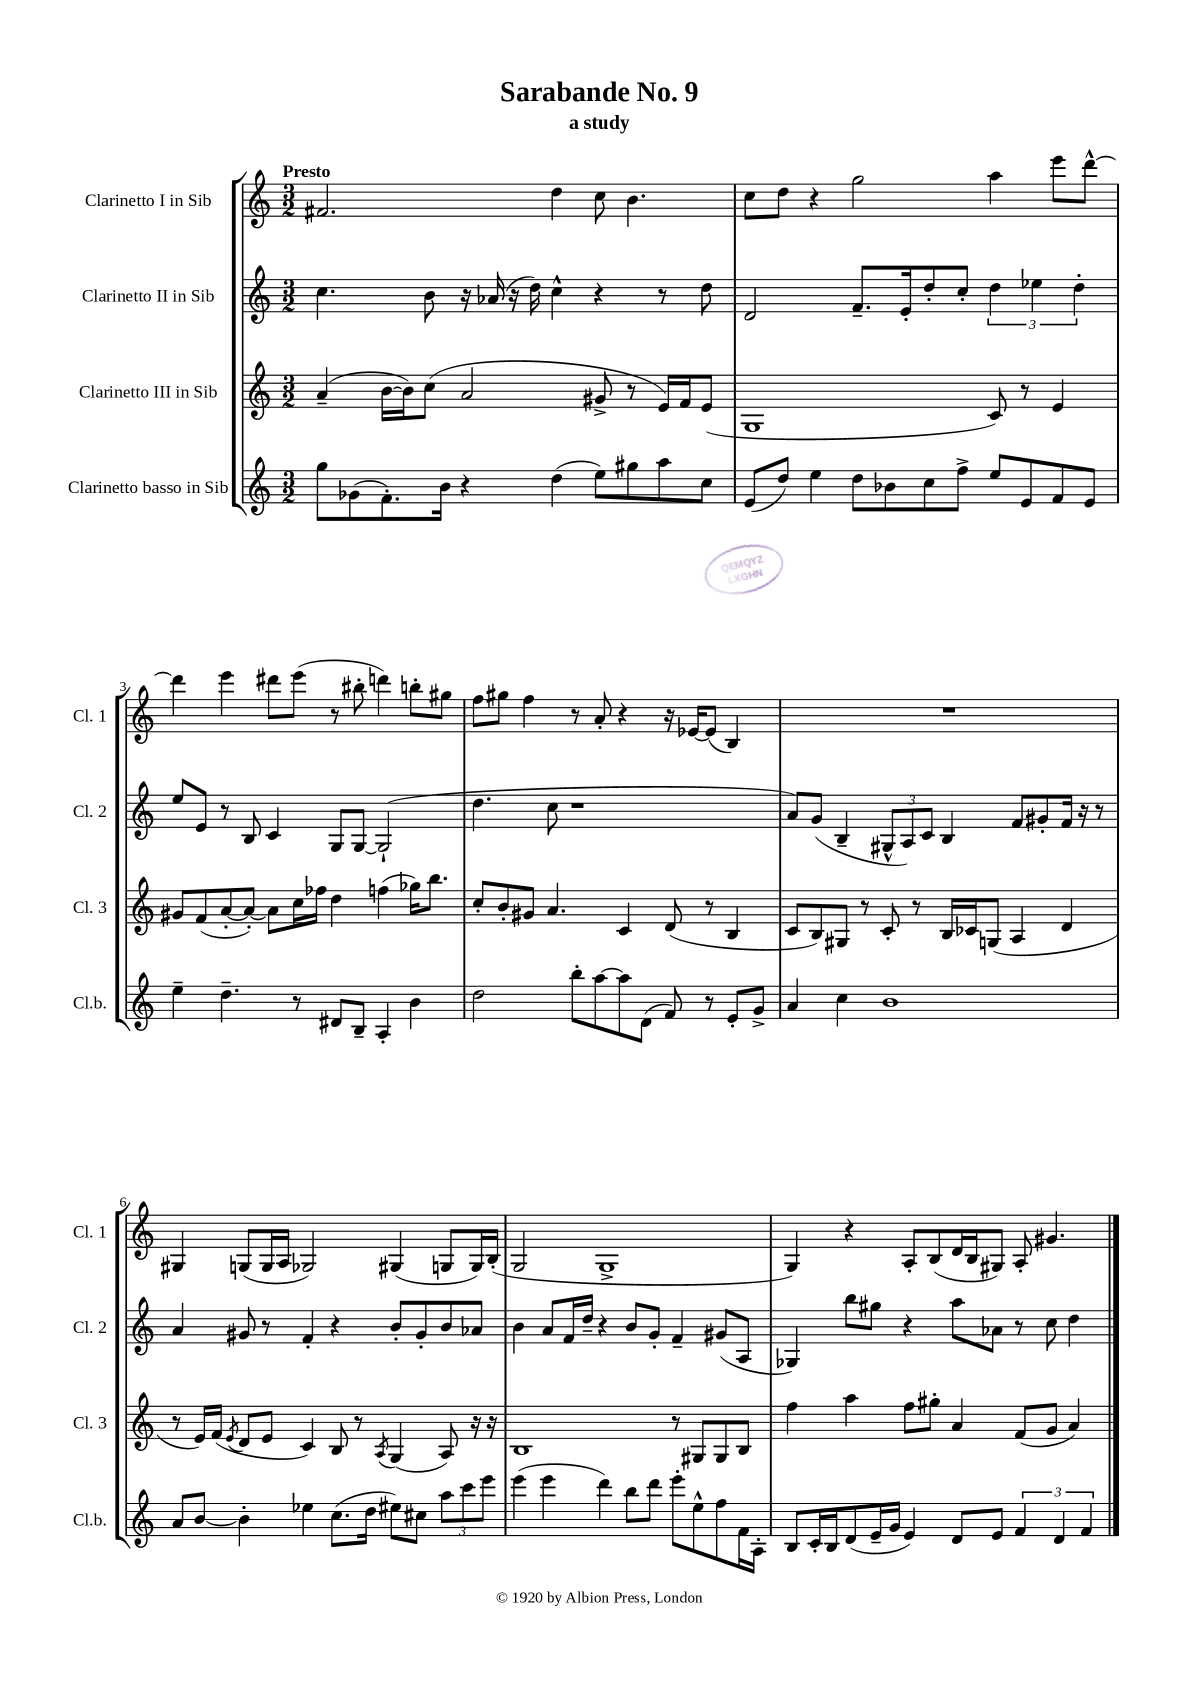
\header { title = "Sarabande No. 9" subtitle = "a study" }
<<
\new StaffGroup <<
\new Staff = "s0" \with { instrumentName = "Clarinetto I in Sib" shortInstrumentName = "Cl. 1" } {
    \clef treble \key c \major \numericTimeSignature \time 3/2 \tempo "Presto"
    \autoBeamOff fis'2. d''4 c''8 b'4. |
    c''8[ d''8] r4 g''2 a''4 e'''8[ d'''8]~-^ |
    d'''4 e'''4 dis'''8[ e'''8]( r8 bis''8-. d'''4) b''8[-. gis''8] |
    f''8[ gis''8] f''4 r8 a'8-. r4 r16 ees'16[~ ees'8]( b4) |
    R1. |
    gis4 g8[( g16 a16] ges2) gis4( g8[ g16) b16]-.( |
    g2 g1-> |
    g4) r4 a8[-. b8( d'16 b16 gis8]) a8-. gis'4. \bar "|." |
}
\new Staff = "s1" \with { instrumentName = "Clarinetto II in Sib" shortInstrumentName = "Cl. 2" } {
    \clef treble \key c \major \numericTimeSignature \time 3/2
    \autoBeamOff c''4. b'8 r16 aes'16( r16 d''16) c''4-^ r4 r8 d''8 |
    d'2 f'8.[-- e'16-. d''8-. c''8]-. \tuplet 3/2 { d''4 ees''4 d''4-. } |
    e''8[ e'8] r8 b8 c'4 g8[ g8]~ g2-!( |
    d''4. c''8 r1 |
    a'8[) g'8]( b4-- \tuplet 3/2 { gis8[-^ a8) c'8] } b4 f'8[ gis'8-. f'16] r16 r8 |
    a'4 gis'8 r8 f'4-. r4 b'8[-. gis'8-. b'8 aes'8] |
    b'4 a'8[ f'16 d''16]-- r4 b'8[ g'8]-. f'4-- gis'8[( a8] |
    ges4) b''8[ gis''8] r4 a''8[ aes'8] r8 c''8 d''4 \bar "|." |
}
\new Staff = "s2" \with { instrumentName = "Clarinetto III in Sib" shortInstrumentName = "Cl. 3" } {
    \clef treble \key c \major \numericTimeSignature \time 3/2
    \autoBeamOff a'4--( b'16[~ b'16) c''8]( a'2 gis'8-> r8 e'16[) f'16 e'8]( |
    g1 c'8) r8 e'4 |
    gis'8[ f'8( a'8~-. a'8]~-.) a'8[ c''16 fes''16] d''4 f''4( ges''16[) b''8.] |
    c''8[-. b'8-. gis'8] a'4. c'4 d'8( r8 b4 |
    c'8[ b8) gis8] r8 c'8-. r8 b16[ ces'16 g8]( a4 d'4 |
    r8 e'16[) f'16]( \acciaccatura { e'8 } d'8[ e'8] c'4) b8 r8 \acciaccatura { a8 } g4( a8) r16 r16 |
    b1 r8 gis8[ gis8 b8] |
    f''4 a''4 f''8[ gis''8]-. a'4 f'8[( g'8] a'4) \bar "|." |
}
\new Staff = "s3" \with { instrumentName = "Clarinetto basso in Sib" shortInstrumentName = "Cl.b." } {
    \clef treble \key c \major \numericTimeSignature \time 3/2
    \autoBeamOff g''8[ ges'8( f'8.-.) b'16] r4 d''4( e''8[) gis''8 a''8 c''8] |
    e'8[( d''8]) e''4 d''8[ bes'8 c''8 f''8]-> e''8[ e'8 f'8 e'8] |
    e''4-- d''4.-- r8 dis'8[ b8]-- a4-. b'4 |
    d''2 b''8[-. a''8~ a''8 d'8]( f'8) r8 e'8[-. g'8]-> |
    a'4 c''4 b'1 |
    a'8[ b'8]~ b'4-. ees''4 c''8.[( d''16] eis''8[) cis''8] \tuplet 3/2 { a''8[ c'''8 e'''8] } |
    e'''4( e'''4 d'''4) b''8[ d'''8] e'''8[-. e''8-^ f''8 f'16 a16]-. |
    b8[ c'16-. b16 d'8( e'16-- g'16] e'4) d'8[ e'8] \tuplet 3/2 { f'4 d'4 f'4 } \bar "|." |
}
>>
>>
